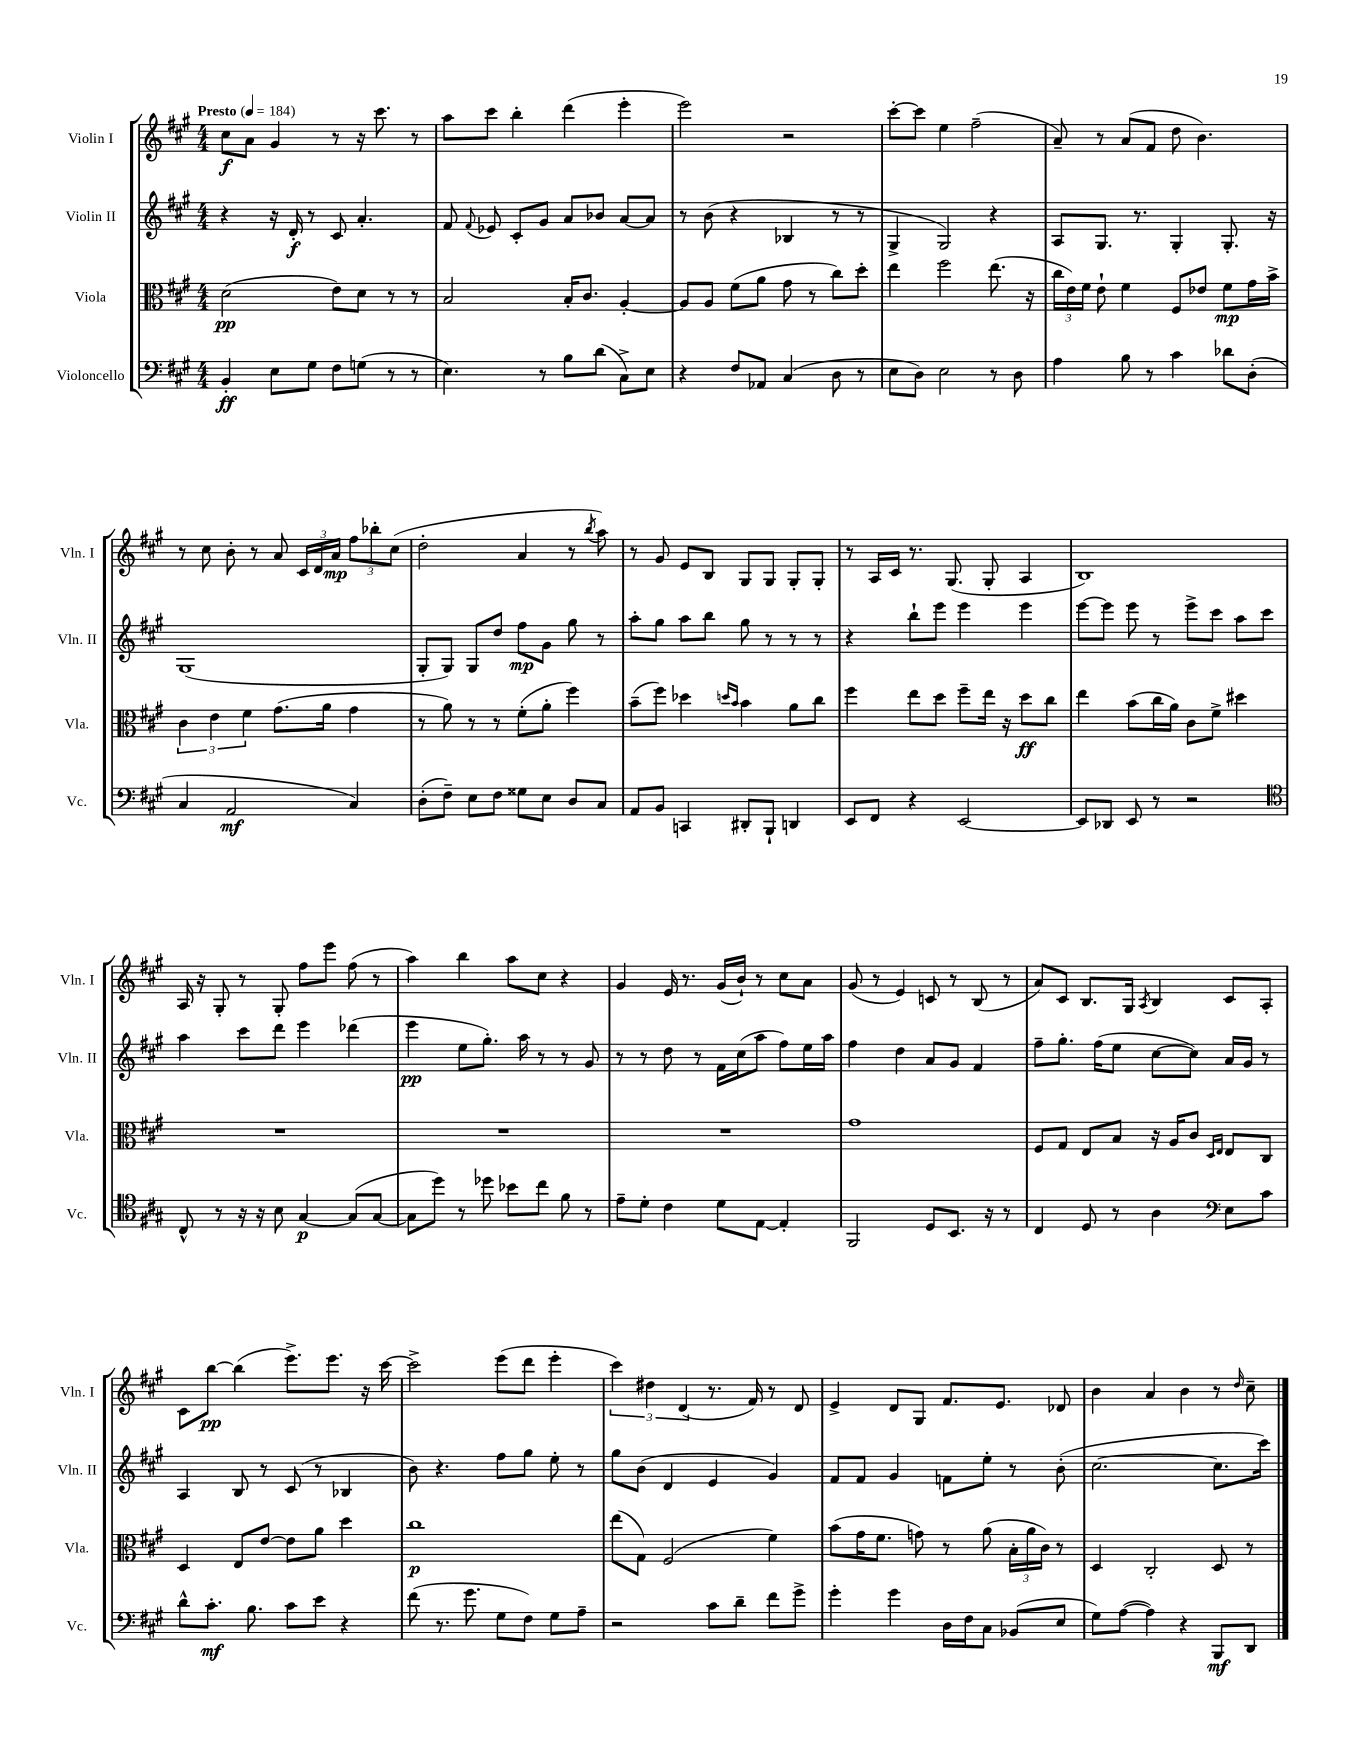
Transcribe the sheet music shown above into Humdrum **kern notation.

**kern	**kern	**kern	**kern
*staff4	*staff3	*staff2	*staff1
*clefF4	*clefC3	*clefG2	*clefG2
*k[f#c#g#]	*k[f#c#g#]	*k[f#c#g#]	*k[f#c#g#]
*M4/4	*M4/4	*M4/4	*M4/4
*MM184	*MM184	*MM184	*MM184
4BB'	(2d	4r	8cc#
.	.	.	8a
8E	.	16r	4g#
.	.	16d'	.
8G#	.	8r	.
8F#	8e)	8c#	8r
(8G	8d	4.a'	16r
.	.	.	8.ccc#
8r	8r	.	.
8r	8r	.	8r
=	=	=	=
4.E)	2B	8f#	8aa
.	.	8qqf#	.
.	.	8e-	8ccc#
.	.	8c#'	4bb'
8r	.	8g#	.
8B	16B'	8a	(4ddd
.	8.c#	.	.
(8d	.	8b-	.
8C#^)	[4A'	[8a	4eee'
8E	.	8a]	.
=	=	=	=
4r	8A]	8r	2eee)
.	8A	(8b	.
8F#	(8f#	4r	.
8AA-	8a	.	.
(4C#	8g#	4B-	2r
.	8r	.	.
8D	8cc#)	8r	.
8r	8dd'	8r	.
=	=	=	=
8E	4ee	4G#^	[8ccc#'
8D)	.	.	8ccc#]
2E	2ff#	2G#)	4ee
.	.	.	(2ff#~
8r	(8.ee	4r	.
8D	.	.	.
.	16r	.	.
=	=	=	=
4A	24cc#	8A	8a~)
.	24e)	.	.
.	24f#	.	.
.	8e`	8.G#	8r
8B	4f#	.	(8a
.	.	8.r	.
8r	.	.	8f#
4c#	8F#	4G#'	8dd
.	8e-	.	4.b)
8d-	8f#	8.G#'	.
(8D'	16g#	.	.
.	16b^	16r	.
=	=	=	=
4C#	6c#	(1G#	8r
.	.	.	8cc#
.	6e	.	.
2AA	.	.	8b'
.	6f#	.	.
.	.	.	8r
.	(8.g#	.	8a
.	.	.	24c#
.	.	.	24d
.	16a	.	.
.	.	.	24a
4C#)	4g#	.	12ff#
.	.	.	12bb-'
.	.	.	(12cc#
=	=	=	=
(8D'	8r	8G#'	2dd'
8F#~)	8a)	8G#)	.
8E	8r	8G#	.
8F#	8r	8dd	.
8G##	(8f#'	8ff#	4a
8E	8a'	8g#	.
8D	4ff#)	8gg#	8r
.	.	.	8qbb
8C#	.	8r	8aa)
=	=	=	=
8AA	(8b~	8aa'	8r
8BB	8ff#)	8gg#	8g#
4CC	4dd-	8aa	8e
.	.	8bb	8B
.	16qqdd	.	.
.	16qqb	.	.
8DD#'	4b	8gg#	8G#
8BBB`	.	8r	8G#
4DD	8a	8r	8G#'
.	8cc#	8r	8G#'
=	=	=	=
8EE	4ff#	4r	8r
8FF#	.	.	16A
.	.	.	16c#
4r	8ee	8bb`	8.r
.	8dd	8eee	.
.	.	.	(8.G#
[2EE	8ff#~	4eee	.
.	16ee	.	8G#'
.	16r	.	.
.	8dd	4eee	4A
.	8cc#	.	.
=	=	=	=
8EE]	4ee	[8eee	1B)
8DD-	.	8eee]	.
8EE	(8b	8eee	.
8r	16cc#	8r	.
.	16a)	.	.
2r	8c#	8eee^	.
.	8f#^	8ccc#	.
.	4dd#	8aa	.
.	.	8ccc#	.
=	=	=	=
*clefC4	*	*	*
8C#^^	1r	4aa	16A
.	.	.	16r
8r	.	.	8G#'
16r	.	8ccc#	8r
16r	.	.	.
8B	.	8ddd	8G#'
[4G#	.	4eee	8ff#
.	.	.	8eee
(8G#]	.	(4ddd-	(8ff#
[8G#	.	.	8r
=	=	=	=
8G#]	1r	4eee	4aa)
8dd)	.	.	.
8r	.	8ee	4bb
8dd-	.	8.gg#')	.
8b-	.	.	8aa
.	.	16aa	.
8cc#	.	8r	8cc#
8f#	.	8r	4r
8r	.	8g#	.
=	=	=	=
8e~	1r	8r	4g#
8d'	.	8r	.
4c#	.	8dd	16e
.	.	.	8.r
.	.	8r	.
8d	.	16f#	(16g#
.	.	(16cc#	16b`)
[8E	.	8aa	8r
4E']	.	8ff#)	8cc#
.	.	16ee	8a
.	.	16aa	.
=	=	=	=
2FF#	1g#	4ff#	(8g#
.	.	.	8r
.	.	4dd	4e)
8D	.	8a	8c
8.BB	.	8g#	8r
.	.	4f#	(8B
16r	.	.	.
8r	.	.	8r
=	=	=	=
4C#	8F#	8ff#~	8a)
.	8G#	8.gg#'	8c#
8D	8E	.	8.B
.	.	(16ff#	.
8r	8B	8ee	.
.	.	.	16G#
.	.	.	8qA
4A	16r	[8cc#	4B
.	16A	.	.
.	8c#	8cc#])	.
*clefF4	*	*	*
.	16qqD	.	.
.	16qqE	.	.
8E	8E	16a	8c#
.	.	16g#	.
8c#	8C#	8r	8A'
=	=	=	=
8d^^	4D	4A	8c#
8.c#'	.	.	[8bb
.	8E	8B	(4bb]
8.B	.	.	.
.	[8e	8r	.
8c#	8e]	(8c#	8.eee^)
8e	8a	8r	.
.	.	.	8.eee
4r	4dd	4B-	.
.	.	.	16r
.	.	.	[16ccc#
=	=	=	=
(8f#	1cc#	8b)	2ccc#^]
8.r	.	4.r	.
8.g#	.	.	.
8G#	.	8ff#	(8eee
8F#)	.	8gg#	8ddd
8G#	.	8ee'	4eee'
8A~	.	8r	.
=	=	=	=
2r	(8ee	8gg#	6ccc#)
.	8G#)	(8b	.
.	.	.	6dd#
.	(2F#	4d	.
.	.	.	(6d
8c#	.	4e	8.r
8d~	.	.	.
.	.	.	16f#)
8f#	4f#)	4g#)	8r
8g#^	.	.	8d
=	=	=	=
4g#'	(8b	8f#	4e^
.	16g#	8f#	.
.	8.f#	.	.
4g#	.	4g#	8d
.	8g)	.	8G#
16D	8r	8f	8.f#
16F#	.	.	.
8C#	(8a	8ee'	.
.	.	.	8.e
(8BB-	24B'	8r	.
.	24a	.	.
.	24c#)	.	.
8E	8r	(8b'	8d-
=	=	=	=
8G#)	4D	[2.cc#	4b
([8A	.	.	.
4A])	2C#'	.	4a
4r	.	.	4b
8BBB	8D	8.cc#]	8r
.	.	.	16qqdd
8DD	8r	.	8cc#~
.	.	16ccc#)	.
==	==	==	==
*-	*-	*-	*-
